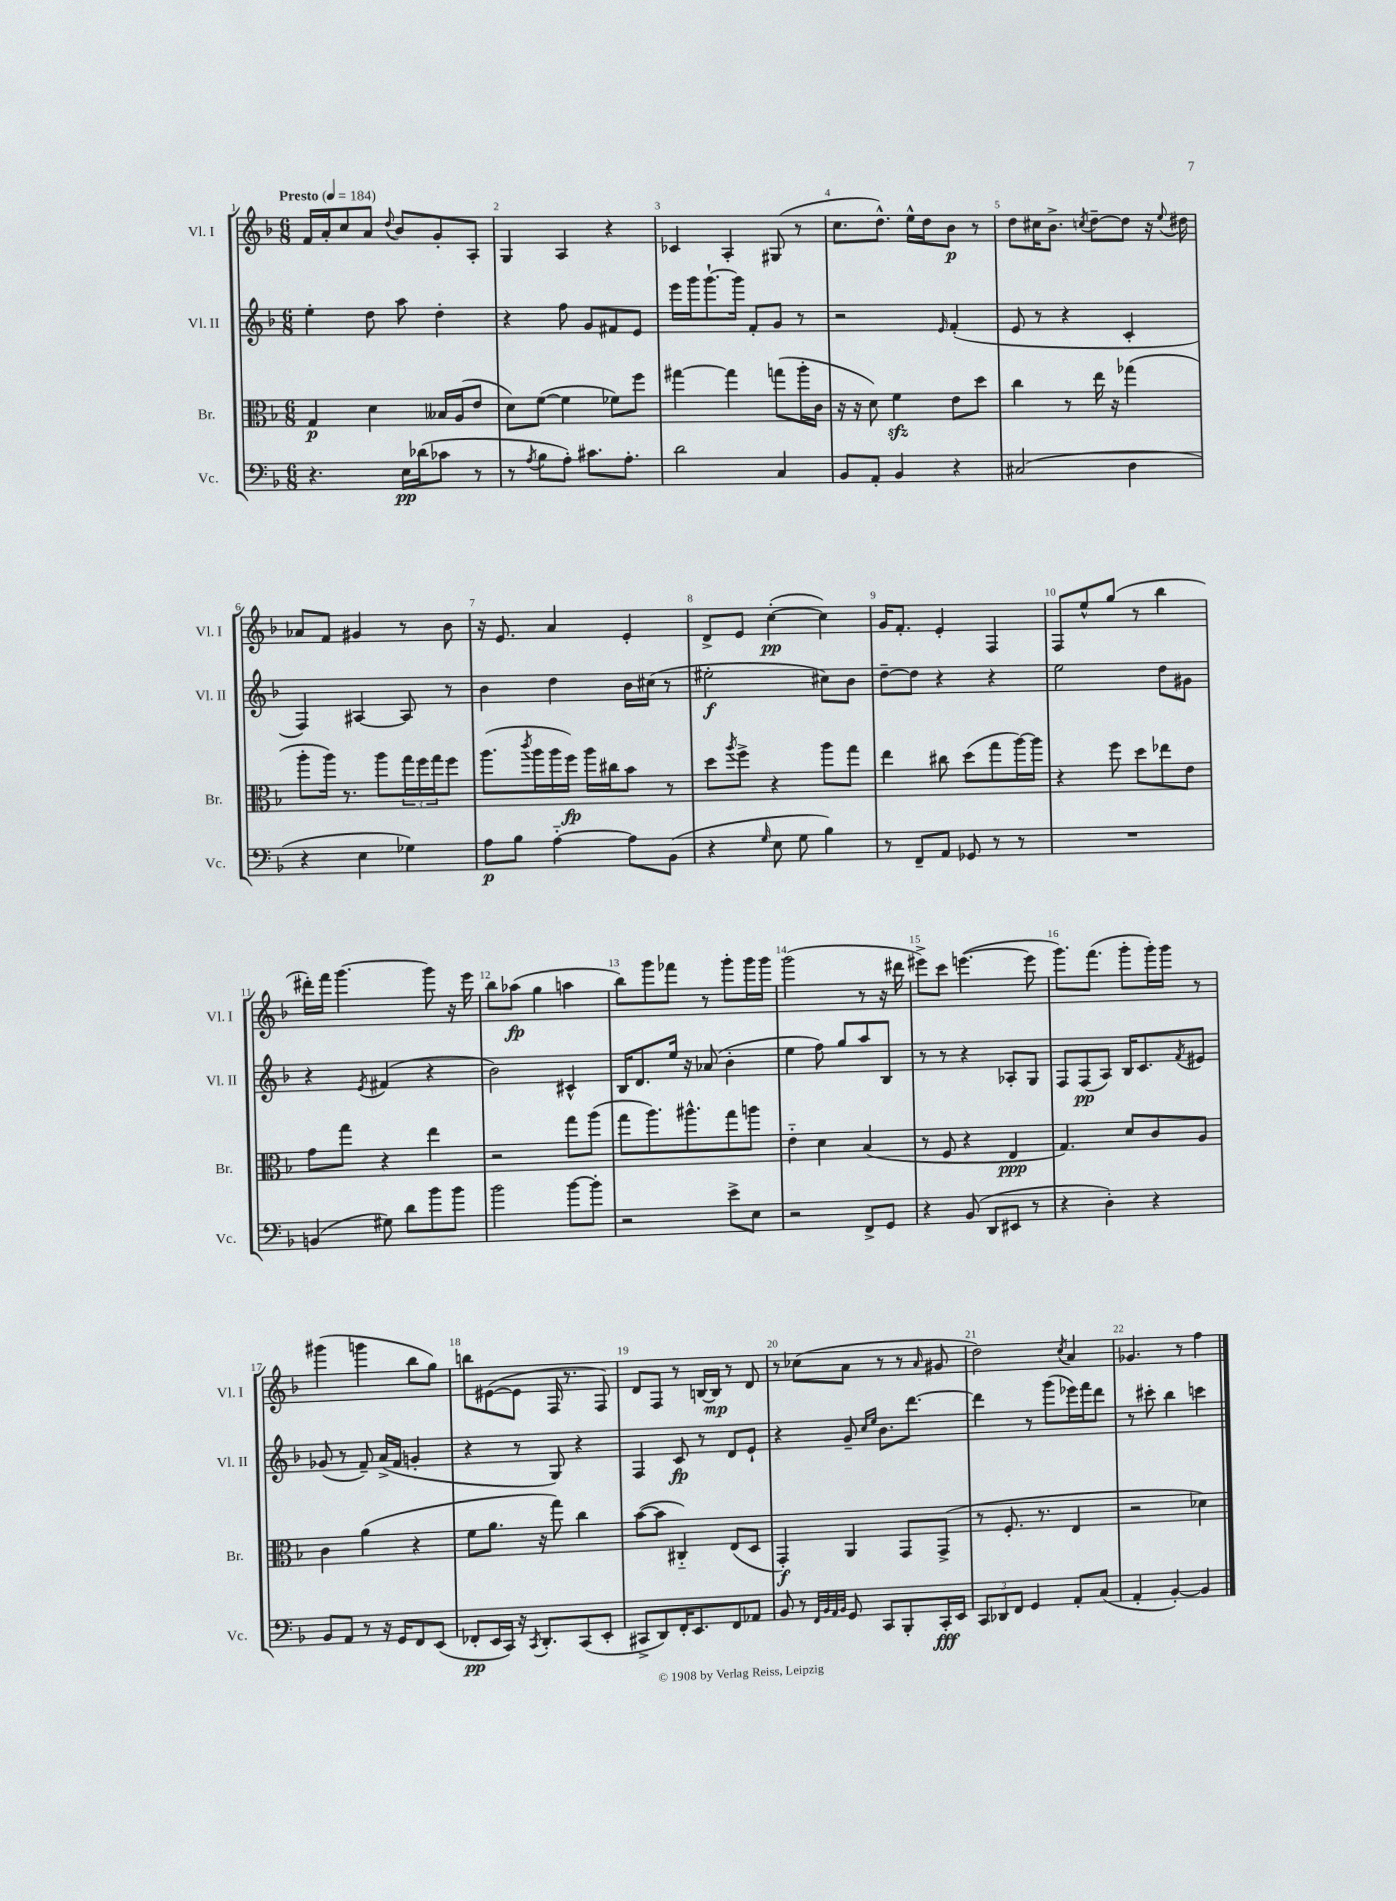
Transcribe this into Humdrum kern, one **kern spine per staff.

**kern	**dynam	**kern	**dynam	**kern	**dynam	**kern	**dynam
*part4	*part4	*part3	*part3	*part2	*part2	*part1	*part1
*staff4	*staff4	*staff3	*staff3	*staff2	*staff2	*staff1	*staff1
*I"Vc.	*	*I"Br.	*	*I"Vl. II	*	*I"Vl. I	*
*I'Vc.	*	*I'Br.	*	*I'Vl. II	*	*I'Vl. I	*
*clefF4	*	*clefC3	*	*clefG2	*	*clefG2	*
*k[b-]	*	*k[b-]	*	*k[b-]	*	*k[b-]	*
*M6/8	*	*M6/8	*	*M6/8	*	*M6/8	*
*MM184	*	*MM184	*	*MM184	*	*MM184	*
=1	=1	=1	=1	=1	=1	=1	=1
!	!	!	!	!	!	!LO:TX:a:B:t=Presto	!
4.r	.	4G/	p	4ee'\	.	16f/LL	.
.	.	.	.	.	.	16a'/J	.
.	.	.	.	.	.	8cc/	.
.	.	4d\	.	8dd\	.	8a/J	.
.	.	.	.	.	.	8qqdd/	.
16E\LL	pp	.	.	8aa\	.	8b-/L	.
(16d-X\J	.	.	.	.	.	.	.
8c-X\J	.	16B--X/LL	.	4dd'\	.	8g'/	.
.	.	(16A/J	.	.	.	.	.
8r	.	8e/J	.	.	.	8A'/J	.
=2	=2	=2	=2	=2	=2	=2	=2
8r	.	8d\L)	.	4r	.	4G/	.
8qA/	.	.	.	.	.	.	.
8B-\L	.	([8f\J	.	.	.	.	.
8A'\J)	.	4f\]	.	8ff\	.	4A/	.
8.c#X\L	.	.	.	8g/L	.	.	.
.	.	8f-X\L)	.	8f#X/	.	4r	.
8.A'\J	.	.	.	.	.	.	.
.	.	8ff\J	.	8e/J	.	.	.
=3	=3	=3	=3	=3	=3	=3	=3
2d\	.	[4gg#X\	.	16eee\LL	.	4c-X/	.
.	.	.	.	16ggg\J	.	.	.
.	.	.	.	[8.ggg`\	.	.	.
.	.	4gg#\]	.	.	.	4A'/	.
.	.	.	.	16ggg\Jk]	.	.	.
.	.	.	.	8f'/L	.	.	.
4C/	.	(8ggn\L	.	8g/J	.	(8G#X/	.
.	.	16aa'\L	.	8r	.	8r	.
.	.	16c\JJ	.	.	.	.	.
=4	=4	=4	=4	=4	=4	=4	=4
8BB-/L	.	16r	.	2r	.	8.cc\L	.
.	.	16r	.	.	.	.	.
8AA'/J	.	8d\)	.	.	.	.	.
.	.	.	.	.	.	8.dd^^\J)	.
4BB-/	.	4fzz\	.	.	.	.	.
.	.	.	.	.	.	16ee^^\LL	.
.	.	.	.	.	.	16dd\J	.
.	.	.	.	16qqe/	.	.	.
4r	.	8e\L	.	(4f'/	.	8b-\J	p
.	.	8dd\J	.	.	.	8r	.
=5	=5	=5	=5	=5	=5	=5	=5
(2C#X/	.	4cc\	.	8e/	.	8dd\L	.
.	.	.	.	8r	.	16cc#X\K	.
.	.	.	.	.	.	8.b-^\J	.
.	.	8r	.	4r	.	.	.
.	.	.	.	.	.	8qccn/	.
.	.	16ee\	.	.	.	[8dd~\L	.
.	.	16r	.	.	.	.	.
4D\	.	(4gg-X\	.	4c'/	.	8dd\J]	.
.	.	.	.	.	.	16r	.
.	.	.	.	.	.	8qqee/	.
.	.	.	.	.	.	16dd#X\	.
!!LO:LB:g=z
=6	=6	=6	=6	=6	=6	=6	=6
4r	.	8aa'\L	.	4F/)	.	8a-X/L	.
.	.	16aa\Jk)	.	.	.	8f/J	.
.	.	8.r	.	.	.	.	.
4E\	.	.	.	[4A#X/	.	4g#X/	.
.	.	8aa\L	.	.	.	.	.
4G-X\)	.	24gg\L	.	8A#/]	.	8r	.
.	.	24ff\	.	.	.	.	.
.	.	24gg\J	.	.	.	.	.
.	.	8ff\J	.	8r	.	8b-\	.
=7	=7	=7	=7	=7	=7	=7	=7
8A\L	p	(8.aa\L	.	4b-\	.	16r	.
.	.	.	.	.	.	8.e/	.
8B-\J	.	.	.	.	.	.	.
.	.	8qccc/	.	.	.	.	.
.	.	16aa\L	.	.	.	.	.
[4A\	.	16aa\	.	4dd\	.	4a/	.
.	.	16ff\JJ)	fp	.	.	.	.
.	.	16aa\LL	.	.	.	.	.
.	.	16cc#X\J	.	.	.	.	.
8A\L]	.	8b-\J	.	16b-\LL	.	4e'/	.
.	.	.	.	(16cc#X\JJ	.	.	.
(8BB-\J	.	8r	.	8r	.	.	.
=8	=8	=8	=8	=8	=8	=8	=8
4r	.	8dd\L	.	2ee#X'\	f	8d^/L	.
.	.	8qaa/	.	.	.	.	.
.	.	8ff^\J	.	.	.	8e/J	.
16qqG/	.	.	.	.	.	.	.
8E\	.	4r	.	.	.	([4cc'\	pp
8G\	.	.	.	.	.	.	.
4B-\)	.	8aa\L	.	8cc#X\L)	.	4cc\])	.
.	.	8gg\J	.	8b-\J	.	.	.
=9	=9	=9	=9	=9	=9	=9	=9
8r	.	4ee\	.	[8dd~\L	.	16g/KL	.
.	.	.	.	.	.	8.f'/J	.
8FF~/L	.	.	.	8dd\J]	.	.	.
8AA/J	.	8cc#X\	.	4r	.	4e'/	.
8GG-X/	.	(8dd\L	.	.	.	.	.
8r	.	8gg\	.	4r	.	4F/	.
8r	.	[16aa\L)	.	.	.	.	.
.	.	16aa\JJ]	.	.	.	.	.
=10	=10	=10	=10	=10	=10	=10	=10
2.r	.	4r	.	2ee\	.	8F/L	.
.	.	.	.	.	.	8ee^^/	.
.	.	8ff\	.	.	.	(8gg/J	.
.	.	8dd\L	.	.	.	8r	.
.	.	8ee-X\	.	8dd\L	.	4bb-\	.
.	.	8e\J	.	8g#X\J	.	.	.
!!LO:LB:g=z
=11	=11	=11	=11	=11	=11	=11	=11
(4BBn/	.	8g\L	.	4r	.	16ddd#X'\LL)	.
.	.	.	.	.	.	16fff\JJ	.
.	.	8gg\J	.	.	.	[4.ggg\	.
.	.	.	.	8qe/	.	.	.
8G#X\)	.	4r	.	(4f#X/	.	.	.
8d\L	.	.	.	.	.	.	.
8b-\	.	4ee\	.	4r	.	8ggg\]	.
8b-\J	.	.	.	.	.	16r	.
.	.	.	.	.	.	16eee\	.
=12	=12	=12	=12	=12	=12	=12	=12
2b-\	.	2r	.	2b-\)	.	8bb-\L	.
.	.	.	.	.	.	(8aa-X\J	fp
.	.	.	.	.	.	4gg\	.
[8b-\L	.	8gg\L	.	4c#X^^/	.	4aan\	.
8b-'\J]	.	(8aa\J	.	.	.	.	.
=13	=13	=13	=13	=13	=13	=13	=13
2r	.	8gg\L	.	16B-/KL	.	8bb-\L)	.
.	.	.	.	8.d/	.	.	.
.	.	8.aa\)	.	.	.	8ggg\	.
.	.	.	.	16ee/Jk	.	8fff-X\J	.
.	.	8.aa#X^^\	.	16r	.	.	.
.	.	.	.	(8a-X/	.	8r	.
8e^\L	.	8gg\	.	4b-'\	.	8ggg'\L	.
8E\J	.	8aan\J	.	.	.	16ggg\L	.
.	.	.	.	.	.	16ggg\JJ	.
=14	=14	=14	=14	=14	=14	=14	=14
2r	.	4e\	.	4ee\	.	(2ggg\	.
.	.	4d\	.	8ff\)	.	.	.
.	.	.	.	8gg/L	.	.	.
8FF^/L	.	(4B-/	.	8aa/	.	8r	.
8GG/J	.	.	.	8B-/J	.	16r	.
.	.	.	.	.	.	16ddd#X\	.
=15	=15	=15	=15	=15	=15	=15	=15
4r	.	8r	.	8r	.	8eee#X^\L)	.
.	.	8F/	.	8r	.	8ccc\J	.
(8BB-/	.	4r	.	4r	.	([4.eeen\	.
8DD/L	.	.	.	.	.	.	.
8EE#X/J	.	4E/	ppp	8A-X'/L	.	.	.
8r	.	.	.	8G/J	.	8eee\]	.
=16	=16	=16	=16	=16	=16	=16	=16
4r	.	4.G/)	.	8F/L	.	8.ggg\L)	.
.	.	.	.	(8F/	pp	.	.
.	.	.	.	.	.	(8.fff\J	.
4D'\)	.	.	.	8A/J)	.	.	.
.	.	8d/L	.	16B-/KL	.	8ggg'\L	.
.	.	.	.	8.c/	.	.	.
4r	.	8c/	.	.	.	16ggg'\L)	.
.	.	.	.	.	.	16ggg\JJ	.
.	.	.	.	8qf/	.	.	.
.	.	8A/J	.	8e#X/J	.	8r	.
!!LO:LB:g=z
=17	=17	=17	=17	=17	=17	=17	=17
8BB-/L	.	4c\	.	(8g-X/	.	(4ggg#X\	.
8AA/J	.	.	.	8r	.	.	.
8r	.	(4a\	.	8f~/)	.	4gggn\	.
16r	.	.	.	(16a^/LL	.	.	.
16GG/KL	.	.	.	16f/JJ	.	.	.
8FF/	.	4r	.	4gn'/	.	8bb-\L	.
(8EE/J	.	.	.	.	.	8gg\J)	.
=18	=18	=18	=18	=18	=18	=18	=18
8FF-X'/L	pp	8f\L	.	4r	.	8bbn\L	.
16EE/L	.	8.a\J	.	.	.	([8e#X\	.
16CC/JJ)	.	.	.	.	.	.	.
16r	.	.	.	8r	.	8e#\J]	.
8qCC/	.	.	.	.	.	.	.
8.DD'/L	.	16r	.	.	.	.	.
.	.	8gg\)	.	8G/)	.	16F/	.
.	.	.	.	.	.	8.r	.
(8CC/	.	4cc\	.	4r	.	.	.
8EE'/J	.	.	.	.	.	8F/)	.
=19	=19	=19	=19	=19	=19	=19	=19
8CC#X^/L	.	([8b-\L	.	4F/	.	8d/L	.
8DD/)	.	8b-\J]	.	.	.	8F/J	.
16FF'/K	.	4C#X/)	.	8c/	fp	8r	.
8.EE/	.	.	.	.	.	.	.
.	.	.	.	8r	.	[16Bn/LL	.
.	.	.	.	.	.	16B/JJ]	mp
8FF/	.	(8E/L	.	8d/L	.	8r	.
8AA-X/J	.	8D/J	.	8e`/J	.	8d/	.
=20	=20	=20	=20	=20	=20	=20	=20
8BB-/	.	4GG'/)	f	4r	.	8r	.
8r	.	.	.	.	.	(8cc-X\L	.
32qqFF/LLL	.	.	.	.	.	.	.
32qqBB-/	.	.	.	.	.	.	.
32qqAA/	.	.	.	.	.	.	.
32qqBB-/JJJ	.	.	.	.	.	.	.
8GG/	.	4AA/	.	8g~/	.	8a\J	.
.	.	.	.	16qqcc/LL	.	.	.
.	.	.	.	16qqee/JJ	.	.	.
8CC/L	.	.	.	8.b-\L	.	8r	.
8BBB-'/	.	8GG/L	.	.	.	8r	.
.	.	.	.	[8.ddd\J	.	.	.
.	.	.	.	.	.	16qqa/	.
16CC'/L	fff	(8GG^/J	.	.	.	8g#X/	.
16EE/JJ	.	.	.	.	.	.	.
=21	=21	=21	=21	=21	=21	=21	=21
12CC/L	.	8r	.	4ddd\]	.	2dd\)	.
12DD-X/	.	.	.	.	.	.	.
.	.	8.F'/	.	.	.	.	.
12FF/J	.	.	.	.	.	.	.
4GG/	.	.	.	8r	.	.	.
.	.	8.r	.	.	.	.	.
.	.	.	.	(8ggg\L	.	.	.
.	.	.	.	.	.	8qcc/	.
8AA'/L	.	4E/	.	16eee-X\L)	.	4a/	.
.	.	.	.	16fff\J	.	.	.
(8C/J	.	.	.	8ddd\J	.	.	.
=22	=22	=22	=22	=22	=22	=22	=22
4AA'/	.	2r	.	8r	.	4.g-X/	.
.	.	.	.	8ccc#X'\	.	.	.
[4BB-'/)	.	.	.	4bb-\	.	.	.
.	.	.	.	.	.	8r	.
4BB-/]	.	4d-X\)	.	4cccn\	.	4ff\	.
==	==	==	==	==	==	==	==
*-	*-	*-	*-	*-	*-	*-	*-
